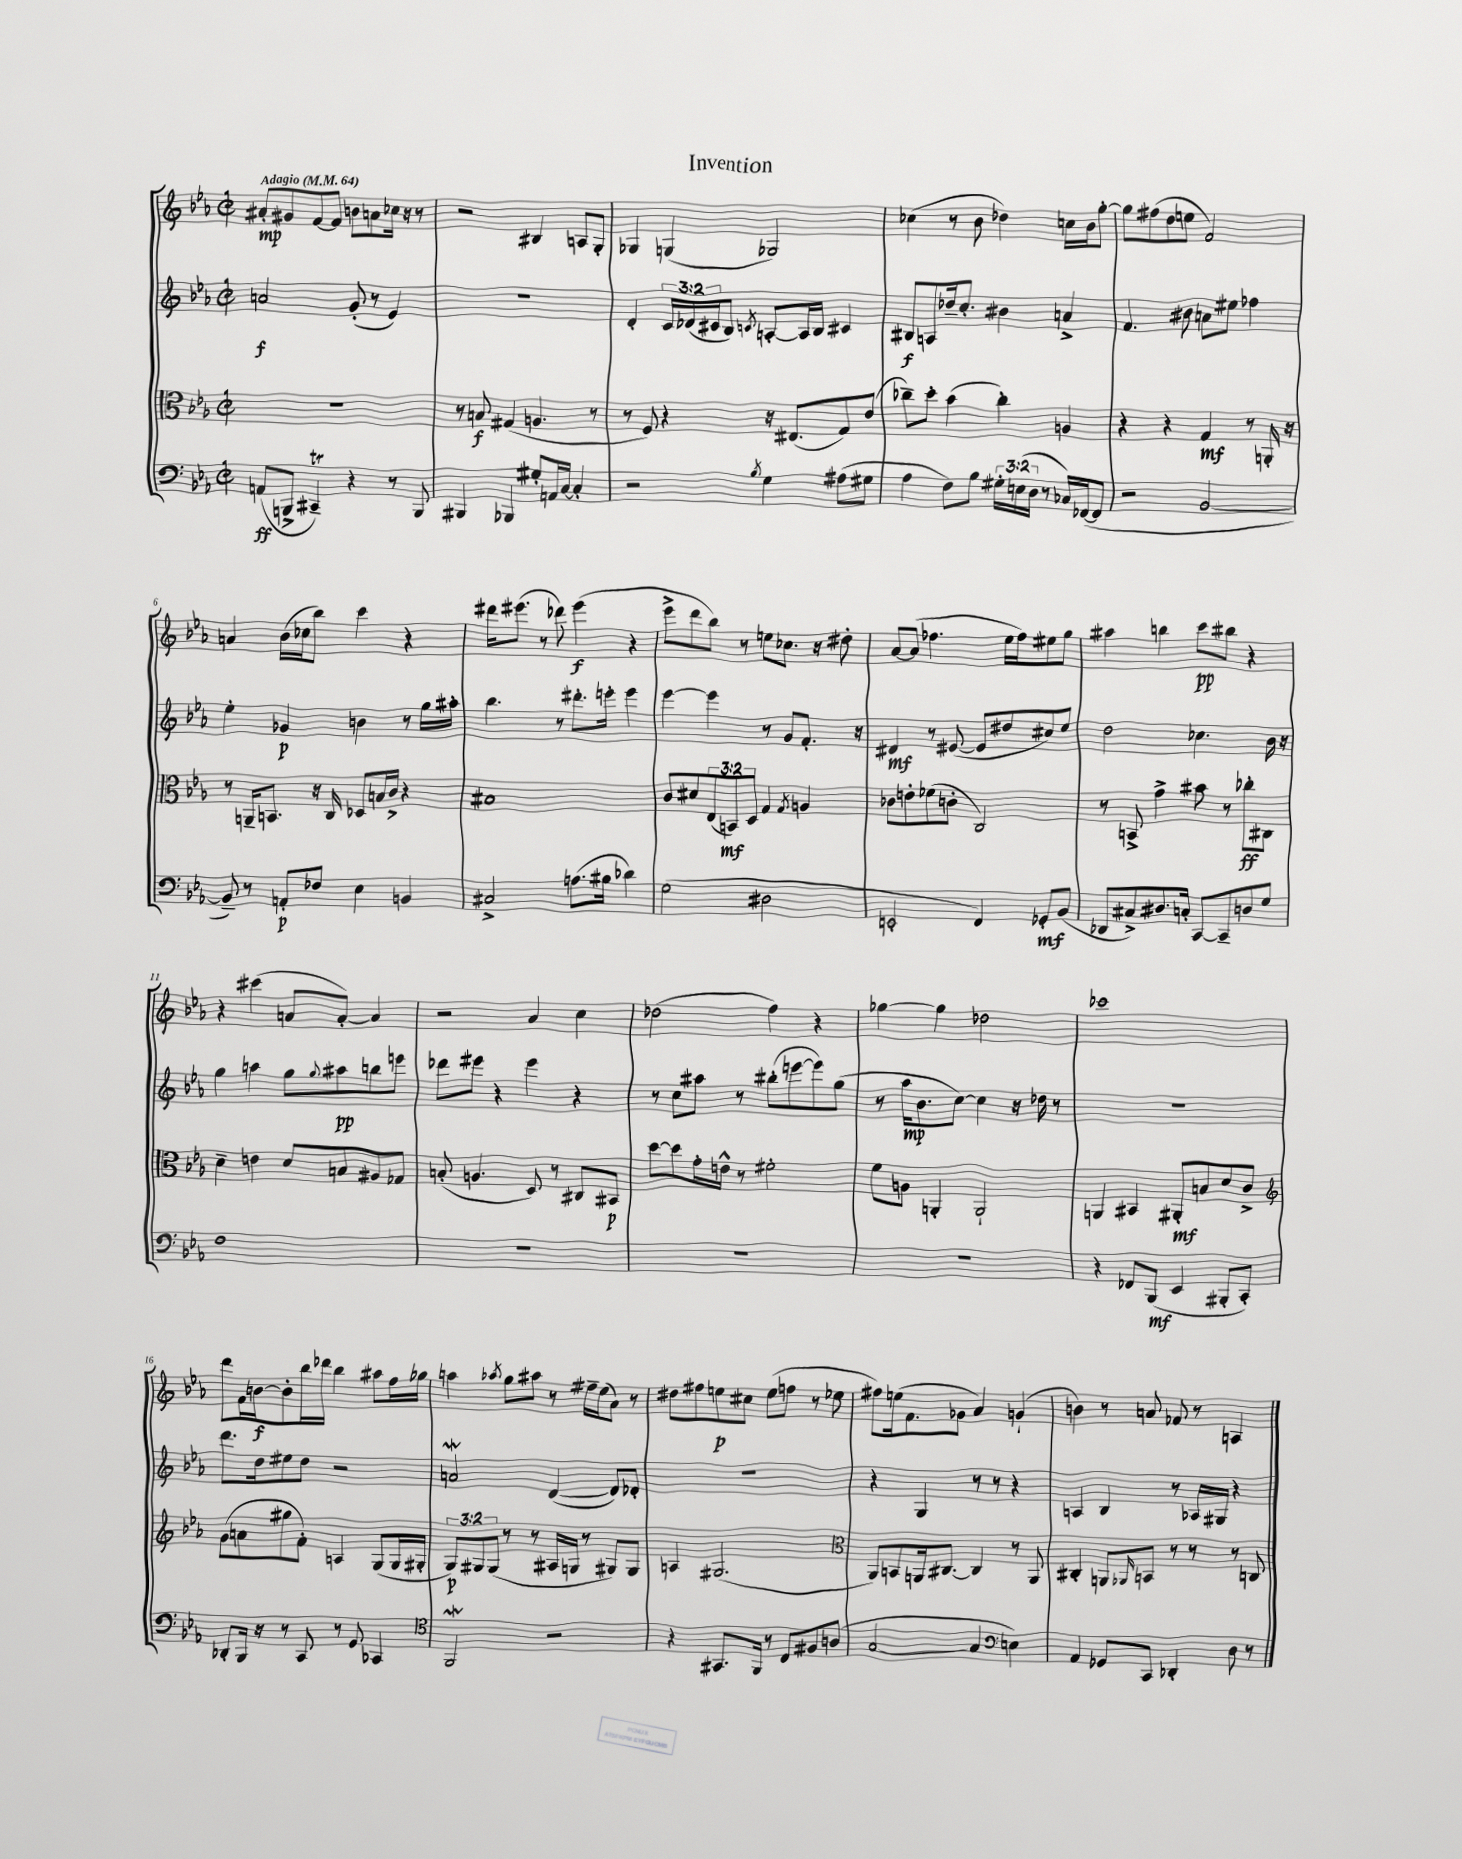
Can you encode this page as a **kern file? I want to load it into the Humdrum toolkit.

**kern	**kern	**kern	**kern
*staff4	*staff3	*staff2	*staff1
*clefF4	*clefC3	*clefG2	*clefG2
*k[b-e-a-]	*k[b-e-a-]	*k[b-e-a-]	*k[b-e-a-]
*M2/2	*M2/2	*M2/2	*M2/2
*met(c|)	*met(c|)	*met(c|)	*met(c|)
*MM64	*MM64	*MM64	*MM64
(8AA/L	1r	2a/	8a#'/L
8BBB^/J	.	.	8g#/
4CC#~/)	.	.	[8f/
.	.	.	8f/]J
4r	.	(8g'/	8b\L
.	.	8r	8a\
8r	.	4e-/)	16cc-\Jk
.	.	.	16r
8BBB/	.	.	8r
=	=	=	=
4BBB#/	8r	1r	2r
.	8B/	.	.
4BBB-/	(4G#/	.	.
8G#'/L	4.A/	.	4B#/
16AA/L	.	.	.
[16C/JJ	.	.	.
4C'/]	.	.	8A/L
.	8r	.	8G'/J
=	=	=	=
2r	8r	4d'/	4G-/
.	8F/)	.	.
.	4r	24c/LL	(4G/
.	.	(24d-/	.
.	.	24c#/J	.
.	.	8B-/J)	.
8qB-/	.	8qc/	.
4G\	16r	[8A'/L	2G-/)
.	(8.E#/L	.	.
.	.	16A/]L	.
.	.	16B-/JJ	.
(8A#\L	8G/)	4c#/	.
8G#\J	(8e-/J	.	.
=	=	=	=
4A-\	8cc-~\L)	8B#/L	(4cc-\
.	8dd'\J	8A/	.
8F\L)	(4b-\	16dd-~/k	8r
.	.	8.cc'/J	.
8B-\J	.	.	8b-\
24G#'\LL	4cc-'\)	4b#\	4dd-\)
(24E\	.	.	.
24D\JJ	.	.	.
8r	.	.	.
16C-/LL)	4A/	4a^/	16cc\LL
([16FF-/J	.	.	16b-\J
8FF-/]J	.	.	[8gg'\J
=	=	=	=
2r	4r	4.f/	8gg\]L
.	.	.	(8ff#\
.	4r	.	8dd\
.	.	8b#\	8ee\J
[2BB-/	4G/	8a\L	2f/)
.	.	8ee#\J	.
.	8r	4ff-\	.
.	16AA'/	.	.
.	16r	.	.
=	=	=	=
8BB-~/])	8r	4ee-'\	4a/
8r	16AA~/LK	.	.
.	8.BB/J	.	.
8AA'/L	.	4g-/	(16b-\LL
.	.	.	16cc-\J
8F-/J	16r	.	8bb-\J)
.	16C/	.	.
4E-\	8D-/L	4b\	4ccc\
.	16B/L	.	.
.	16c^/JJ	.	.
4BB/	4r	8r	4r
.	.	16gg\LL	.
.	.	16aa#'\JJ	.
=	=	=	=
2C#^/	1B#	4.bb-\	16ddd#\LK
.	.	.	(8.eee#\J
.	.	.	8r
.	.	8r	8ddd-\)
(8.A\L	.	8.ddd#'\L	(4eee#\
16B#\Jk	.	16eee'\Jk	.
4d-\)	.	4eee\	4r
=	=	=	=
(2G\	8c/L	[4eee-\	8eee-^\L
.	8d#/	.	8ddd\
.	(12E-/	4eee-\]	8bb-\J)
.	12BB/)	.	.
.	.	.	8r
.	12D/J	.	.
2D#\	4G/	8r	8ee\L
.	.	8g/L	8.cc-\J
.	8qG/	.	.
.	4A/	8.f'/J	.
.	.	.	16r
.	.	.	8dd#'\
.	.	16r	.
=	=	=	=
2EE'/	8c-\L	4d#/	[8a-/L
.	8e'\	.	(8a-/]J
.	(8f-\	8r	4.ff-\
.	8c'\J	([8e#/	.
4FF/)	2C/)	8e#/]L	.
.	.	8dd#/	16ee-\LL
.	.	.	16ff-\J)
8GG-'/L	.	8cc#/)	8ee#\
(8BB-/J	.	8ee-/J	8gg\J
=	=	=	=
8DD-/L	8r	2dd\	4aa#\
8C#^/)	8BB^/	.	.
8.D#/	4g^\	.	4bb\
16C'/Jk	.	.	.
[8CC/L	8b#\	4.cc-\	8ccc\L
8CC~/]	8r	.	8bb#\J
8D/	8cc-'\L	.	4r
8G/J	8C#\J	16b-\	.
.	.	16r	.
=	=	=	=
1F	4d~\	4gg\	4r
.	4e\	4aa\	(4ccc#\
.	8d/L	8gg\L	8a/L
.	.	8qqgg/	.
.	8B/	8aa#\	[8a'/J)
.	8A#/	8bb\	4a/]
.	8G-/J	8eee\J	.
=	=	=	=
1r	(8B'/	8ddd-\L	2r
.	4.A/	8eee#\J	.
.	.	4r	.
.	8D/)	4eee#\	4a-/
.	8r	.	.
.	8C#/L	4r	4cc\
.	8BB#/J	.	.
=	=	=	=
1r	[8dd\L	8r	(2dd-\
.	8dd\]	8cc\L	.
.	16g'\L	8aa#\J	.
.	16e^^\JJ	.	.
.	8r	8r	.
.	2f#'\	(8bb#'\L	4ff\)
.	.	[8eee\	.
.	.	8eee\])	4r
.	.	(8gg\J	.
=	=	=	=
1r	8f\L	8r	[4gg-\
.	8A\J	16aa-\LK	.
.	.	8.b-\	.
.	4AA'/	.	4gg-\]
.	.	[8cc\J)	.
.	2AA`/	4cc\]	2dd-\
.	.	16r	.
.	.	16dd-\	.
.	.	8r	.
=	=	=	=
4r	4AA/	1r	1ccc-
8FF-/L	4BB#/	.	.
(8BBB-/J	.	.	.
4EE-/	8AA#'/L	.	.
.	8B/	.	.
8BBB#'/L	8d/	.	.
8CC'/J)	8c^/J	.	.
=	=	=	=
*	*clefG2	*	*
8DD-'/L	(8g\L	8.ddd\L	8ddd\L
16BBB-/Jk	8a\	.	16f\L
16r	.	16dd\k	[16b\J
8r	8gg#\	8ee#\	8b'\]
8CC/	8f'\J)	8dd\J	16bb-\L
.	.	.	16ddd-\JJ
8r	4A/	2r	4bb-\
8GG/	.	.	.
4CC-/	(8G/L	.	8aa#\L
.	16G/L	.	16ff\L
.	16G#'/JJ	.	16gg-\JJ
=	=	=	=
*clefC4	*	*	*
2FF/	12G/L)	2a/	4aa\
.	12G#/	.	.
.	(12G#/J	.	.
.	.	.	8qaa-/
.	8r	.	8gg\L
.	8r	.	8aa#\J
2r	16A#/LL	([4d/	8r
.	16G/JJ	.	.
.	8r	.	16ff#~\LL
.	.	.	(16ee-\J
.	8G#/L)	8d/]L)	8a-\J)
.	8G#/J	8d-'/J	8r
=	=	=	=
4r	4A/	1r	8dd#\L
.	.	.	8ff#\
8.GG#/L	(2.G#/	.	8ee\
.	.	.	8cc#\J
16FF/Jk	.	.	.
8r	.	.	(8ee\L
8C/L	.	.	8ff\J
8F#/	.	.	8r
(8A/J	.	.	8ee-\
=	=	=	=
*	*clefC3	*	*
[2G/	8AA-/L)	4r	8ff#\L)
.	8BB/	.	(16ee\k
.	.	.	8.f\
.	16AA/k	4G/	.
.	[8.C#/J	.	.
.	.	.	8g-\J
4G/]	4C#/]	8r	4a-/)
.	.	8r	.
*clefF4	*	*	*
4E\)	8r	4r	(4g`/
.	8AA/	.	.
=	=	=	=
4AA-/	4C#'/	4A/	4b\)
8GG-/L	8AA/L	4B-/	8r
.	16qqAA-/	.	.
8CC/J	8BB/J	.	8a/
4DD-'/	8r	8r	8f-/
.	8r	16A-/LL	8r
.	.	16G#/JJ	.
8D\	8r	4r	4A/
8r	8C/	.	.
==	==	==	==
*-	*-	*-	*-
